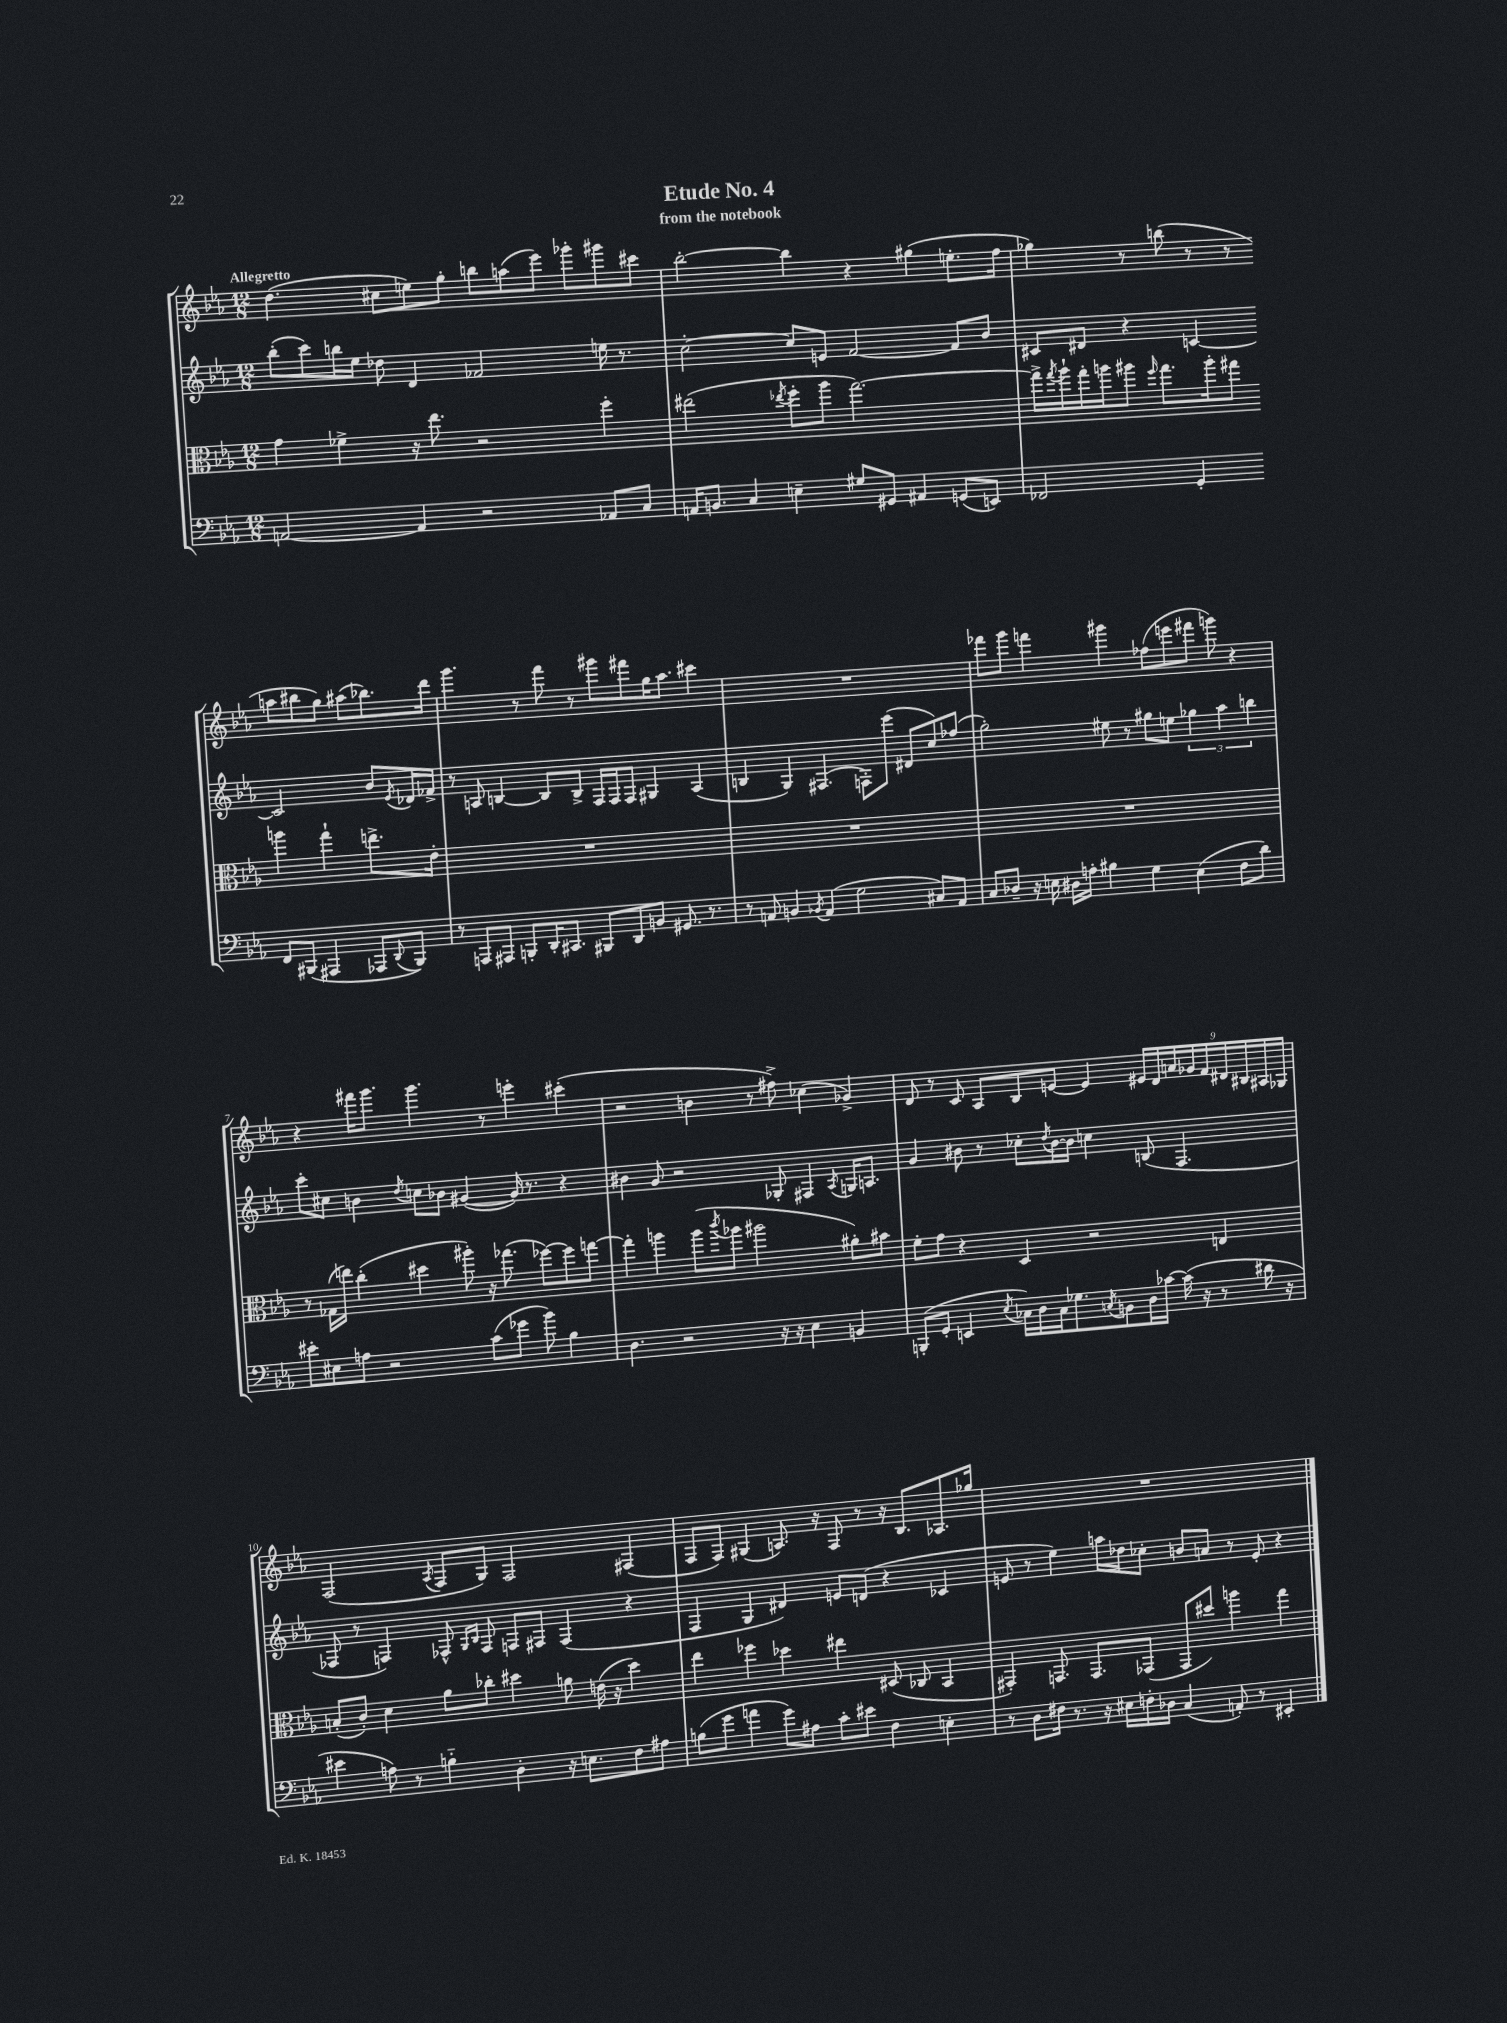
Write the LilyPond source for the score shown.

\header { title = "Etude No. 4" subtitle = "from the notebook" }
<<
\new StaffGroup <<
\new Staff = "s0" {
    \clef treble \key ees \major \numericTimeSignature \time 12/8 \tempo "Allegretto"
    d''4.( cis''8 e''8) g''8-. b''8 a''8( ees'''8) ges'''8-. gis'''8 cis'''8 |
    bes''2~-. bes''4 r4 gis''4( e''8.-. f''16 |
    ges''4) r8 b''8( r8 r8 a''8 bis''8 ges''8) ais''8( bes''8.) d'''16 |
    g'''4. r8 f'''8 r8 gis'''8 fis'''8 g''16 aes''8. cis'''4 |
    R1. |
    fes'''8 g'''8 f'''4 gis'''4 fes''8( e'''8 fis'''8 g'''8) r4 |
    r4 fis'''16 g'''8. g'''4. r8 e'''4-. cis'''4-.( |
    r2 b'4 r8 fis''8->) ces''4( ges'4->) |
    d'8 r8 c'8 aes8 bes8 e'8~ e'4 \tuplet 9/8 { eis'16 d'16 a'16 ges'16 f'16 dis'16 bis16 ais16 ges16 } |
    f2( \acciaccatura { aes8 } f8 g8) f2 fis4( |
    f8 f8) gis4( a8.) r16 f8 r8 r16 bes8. aes8. ges''16 |
    R1. \bar "|." |
}
\new Staff = "s1" {
    \clef treble \key ees \major \numericTimeSignature \time 12/8
    bes''8-.( c'''8) b''16 ees''16 des''8 d'4 fes'2 e''16 r8. |
    c''2~-. c''8 e'8 f'2~ f'8 bes'8 |
    cis'8 dis'8 r4 c'4~ c'2 bes'8 \acciaccatura { ees'8 } des'16 fes'16-> |
    r8 a8 b4~ b8 b8-> f16 f16 f8 gis4 a4( |
    b4 g4) fis4.( f8-.) ees'''8( dis'8 c''8) fes''8( |
    g''2-.) eis''8 r8 gis''8 e''8 \tuplet 3/2 { ges''4 aes''4 b''4 } |
    c'''8-. cis''8 b'4 \acciaccatura { d''8 } c''8 bes'8 gis'4~( gis'16) r8. r4 |
    bis'4 g'8 r2 ges8-. fis4 \acciaccatura { aes8 } g16 a8. |
    g'4 bis'8 r8 ces''8-. \acciaccatura { d''8 } bis'16~ bis'16 c''4 b8( f4. |
    fes8 r8 f4) fes8-^ \grace { g16 bes16 } fes8 f8 fis8 fis4( r4 |
    f4 g4 dis'4) e'8 d'8( r4 ces'4 |
    e'8 r8 ees''4) a''16 des''16 ces''8-. b'8 a'8 r8 e'8-. r4 \bar "|." |
}
\new Staff = "s2" {
    \clef alto \key ees \major \numericTimeSignature \time 12/8
    g'4 fes'4-> r16 ees''8. r2 f''4-. |
    eis''2( \acciaccatura { ees''8 } f''8-. aes''8 g''2.~) |
    g''16-> \acciaccatura { g''8 } aes''16-! g''16-. a''16 ais''8 \grace { f''16 } g''8. ais''16-. gis''8 a''4 gis''4-! e''8.-> ees'16-. |
    R1. |
    R1. |
    R1. |
    r8 ges16( e''16) c''4-.( dis''4 ais''8-.) r16 ges''8.( fes''8~) fes''8 g''8~ |
    g''4-. a''4 a''8( \acciaccatura { c'''8 } aes''8 ais''2 ais'8-.) bis'8 |
    f'8-. g'8 r4 d4 r2 e4 |
    b8-.( c'8-.) d'4 aes'8 ces''8-. dis''4 a'8 e'16( r16 dis''4) |
    ees''4 fes''4 des''4 eis''4 dis8( ces8 bes,4 |
    gis,4-.) g,8. g,8. ges,8( ges,8 dis''8) a''4 g''4 \bar "|." |
}
\new Staff = "s3" {
    \clef bass \key ees \major \numericTimeSignature \time 12/8
    a,2~ a,4 r2 aes,8 c8 |
    a,16 b,8. c4 e4-- gis8 gis,8 ais,4 g,8( e,8) |
    fes,2 g,4-. fes,8 bis,,8( ais,,4 aes,,8 \appoggiatura { d,8 } bis,,8) |
    r8 a,,8 ais,,8 b,,8-. d,16-. cis,8. bis,,8 d,8 b,8 gis,8. r8. |
    r8 a,8 b,4 \acciaccatura { bes,8 } a,4( g2 cis8) a,8 |
    c8 des8-- r16 e16 dis16 a16-. bis4 g4 e4( f8 d'8) |
    eis'8-. eis8 a8 r2 c'8( ges'8 bes'8) bes4 |
    d4. r2 r16 r16 ees4 b,4 |
    b,,8-.( g,8-. e,4 \acciaccatura { ees8 } ces16) d16 ces16 ges8. \acciaccatura { c8 } b,8 d16 ces'16~ ces'16( r16 r8 dis'16 r16 |
    eis'4 a8) r8 b4-_ d4-. r16 e8. f8 ais8 |
    b8( g'8 a'4 g'8) ais8 c'8-. eis'8 f4 e4-. |
    r8 d8 fis16 r8. r16 eis16 f16-. des16 c4( a,8-.) r8 eis,4-. \bar "|." |
}
>>
>>
